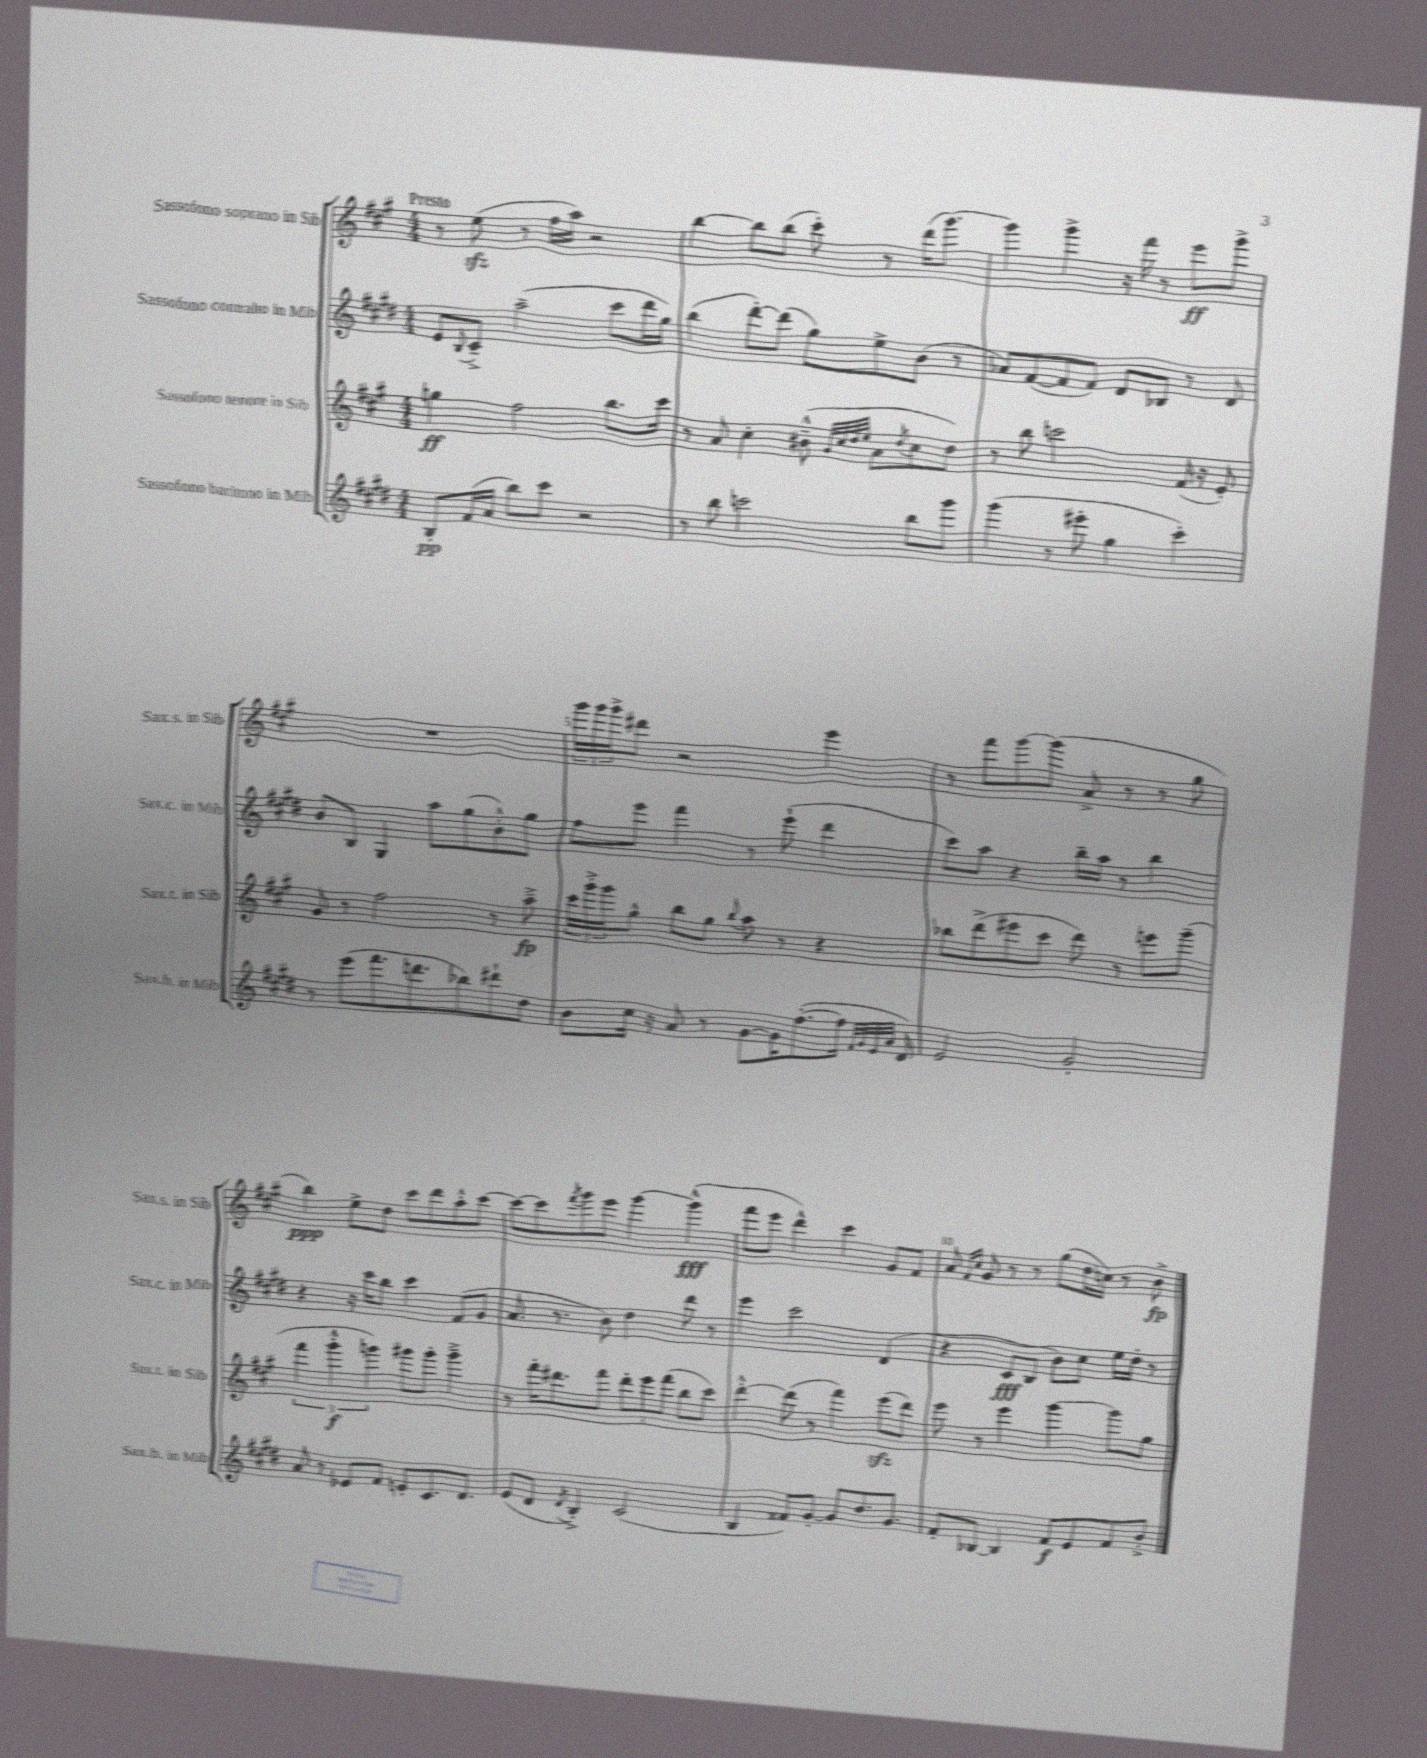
<<
\new StaffGroup <<
\new Staff = "s0" \with { instrumentName = "Sassofono soprano in Sib" shortInstrumentName = "Sax.s. in Sib" } {
    \clef treble \key a \major \numericTimeSignature \time 4/4 \tempo "Presto"
    r8 e''8\sfz( r8 fis''16 a''16) r2 |
    b''4~ b''8 b''8( cis'''8-.) r8 d'''16( gis'''8.~) |
    gis'''4 gis'''4-> r16 fis'''16 r8 e'''8\ff gis'''8-> |
    R1 |
    \tuplet 3/2 { gis'''16 gis'''16 gis'''16-> } dis'''8 r2 e'''4 |
    r8 fis'''8 gis'''8~ gis'''8( a'8-> r8 r8 gis''8 |
    b''4\ppp) e''8-> d''8 cis'''8 d'''8 a''8-.-^ cis'''8~ |
    cis'''8~ cis'''8 \acciaccatura { fis'''8 } gis'''8 e'''8 gis'''4~ gis'''4-^\fff( |
    fis'''8 e'''8 d'''4-^) cis'''4 gis'8 fis'8 |
    a'8 \grace { fis'16 cis''16 } gis'8 r8 r8 gis''8( d''16 c''16) r8 b'8->\fp \bar "|." |
}
\new Staff = "s1" \with { instrumentName = "Sassofono contralto in Mib" shortInstrumentName = "Sax.c. in Mib" } {
    \clef treble \key e \major \numericTimeSignature \time 4/4
    e'8 \appoggiatura { b8 } cis'8---> a''2--( cis'''8 dis'''16 gis''16) |
    b''4( dis'''8~-.) dis'''8( gis''8) e''8-> b'8( r8 |
    aes'8) fis'8~( fis'8 fis'8) dis'8 bes8 r8 dis'8 |
    b'8 b8 gis4 a''8 gis''8( b'8-.-^) gis''8 |
    fis''8 e'''8 fis'''4 r8 e'''8-!( dis'''4 |
    cis'''8) a''8 r4 b''16-- a''16 r8 b''4 |
    r4 r16 cis'''16 b''8 cis'''4 fis'8( gis'8 |
    a'8. r8. b'8) dis''4 dis'''8 r8 |
    e'''4 cis'''2 dis'4( |
    r4 cis'8\fff b8 b'8) cis''8 e''16 dis''16-. r8 \bar "|." |
}
\new Staff = "s2" \with { instrumentName = "Sassofono tenore in Sib" shortInstrumentName = "Sax.t. in Sib" } {
    \clef treble \key a \major \numericTimeSignature \time 4/4
    g''4\ff fis''2 b''8. cis'''16 |
    r8 a'8 cis''4-. bis'8---^( \grace { gis'32 cis''32 d''32 e''32 } a'8 \acciaccatura { d''8 } cis''8 d''8) |
    r8 b''8 c'''2 fis'16( r16 e'8-.) |
    gis'8 r8 fis''2 r8 a''8--->\fp |
    \tuplet 3/2 { cis'''16 gis'''16-.-> gis'''16 } gis''8-^ b''8 gis''8 \appoggiatura { b''8 } a''8 r8 r4 |
    bes''8 d'''8->( eis'''8 cis'''8 d'''8) r8 e'''8 gis'''8--( |
    \tuplet 3/2 { fis'''4 gis'''4-.-^\f g'''4) } gis'''8 gis'''8-. gis'''4---> |
    r8 fis'''16-. dis'''8. fis'''8 \tuplet 3/2 { dis'''8-. e'''8 fis'''8( } b''8 cis'''8) |
    d'''4~-.-^ d'''8( r8 fis'''4) e'''8\sfz( d'''8) |
    e'''8 r8 e'''4 gis'''4~ gis'''8 gis''8 \bar "|." |
}
\new Staff = "s3" \with { instrumentName = "Sassofono baritono in Mib" shortInstrumentName = "Sax.b. in Mib" } {
    \clef treble \key e \major \numericTimeSignature \time 4/4
    b8-.\pp fis'16( a'16 b''8) cis'''8 r2 |
    r8 b''8 c'''2 b''8 gis'''8 |
    gis'''4( r8 eis'''8-. gis''4 cis'''4-.) |
    r8 e'''8( fis'''8. d'''8. bes''8) dis'''8-! dis''8 |
    b'8 cis''16 r16 a'8 r8 gis'8~ gis'16 fis''8.~-.( fis''16 \grace { fis'32 gis'32 e'32 a'32 } dis'16) |
    e'2 gis'2-. |
    a'8 r8 ees'8 fis'8 e'8-. cis'8. dis'8. |
    e'8( dis'8 \acciaccatura { dis'8 } b4-.->) cis'2( |
    b4 fisis'8) gis'8~-. gis'8 dis''8. gis'8. |
    fis'8-. bes8~ bes4 fis'8\f e'8 fis'8 b'8-.-> \bar "|." |
}
>>
>>
\layout { \context { \Score \override BarNumber.break-visibility = ##(#f #t #t) barNumberVisibility = #(every-nth-bar-number-visible 5) } }
